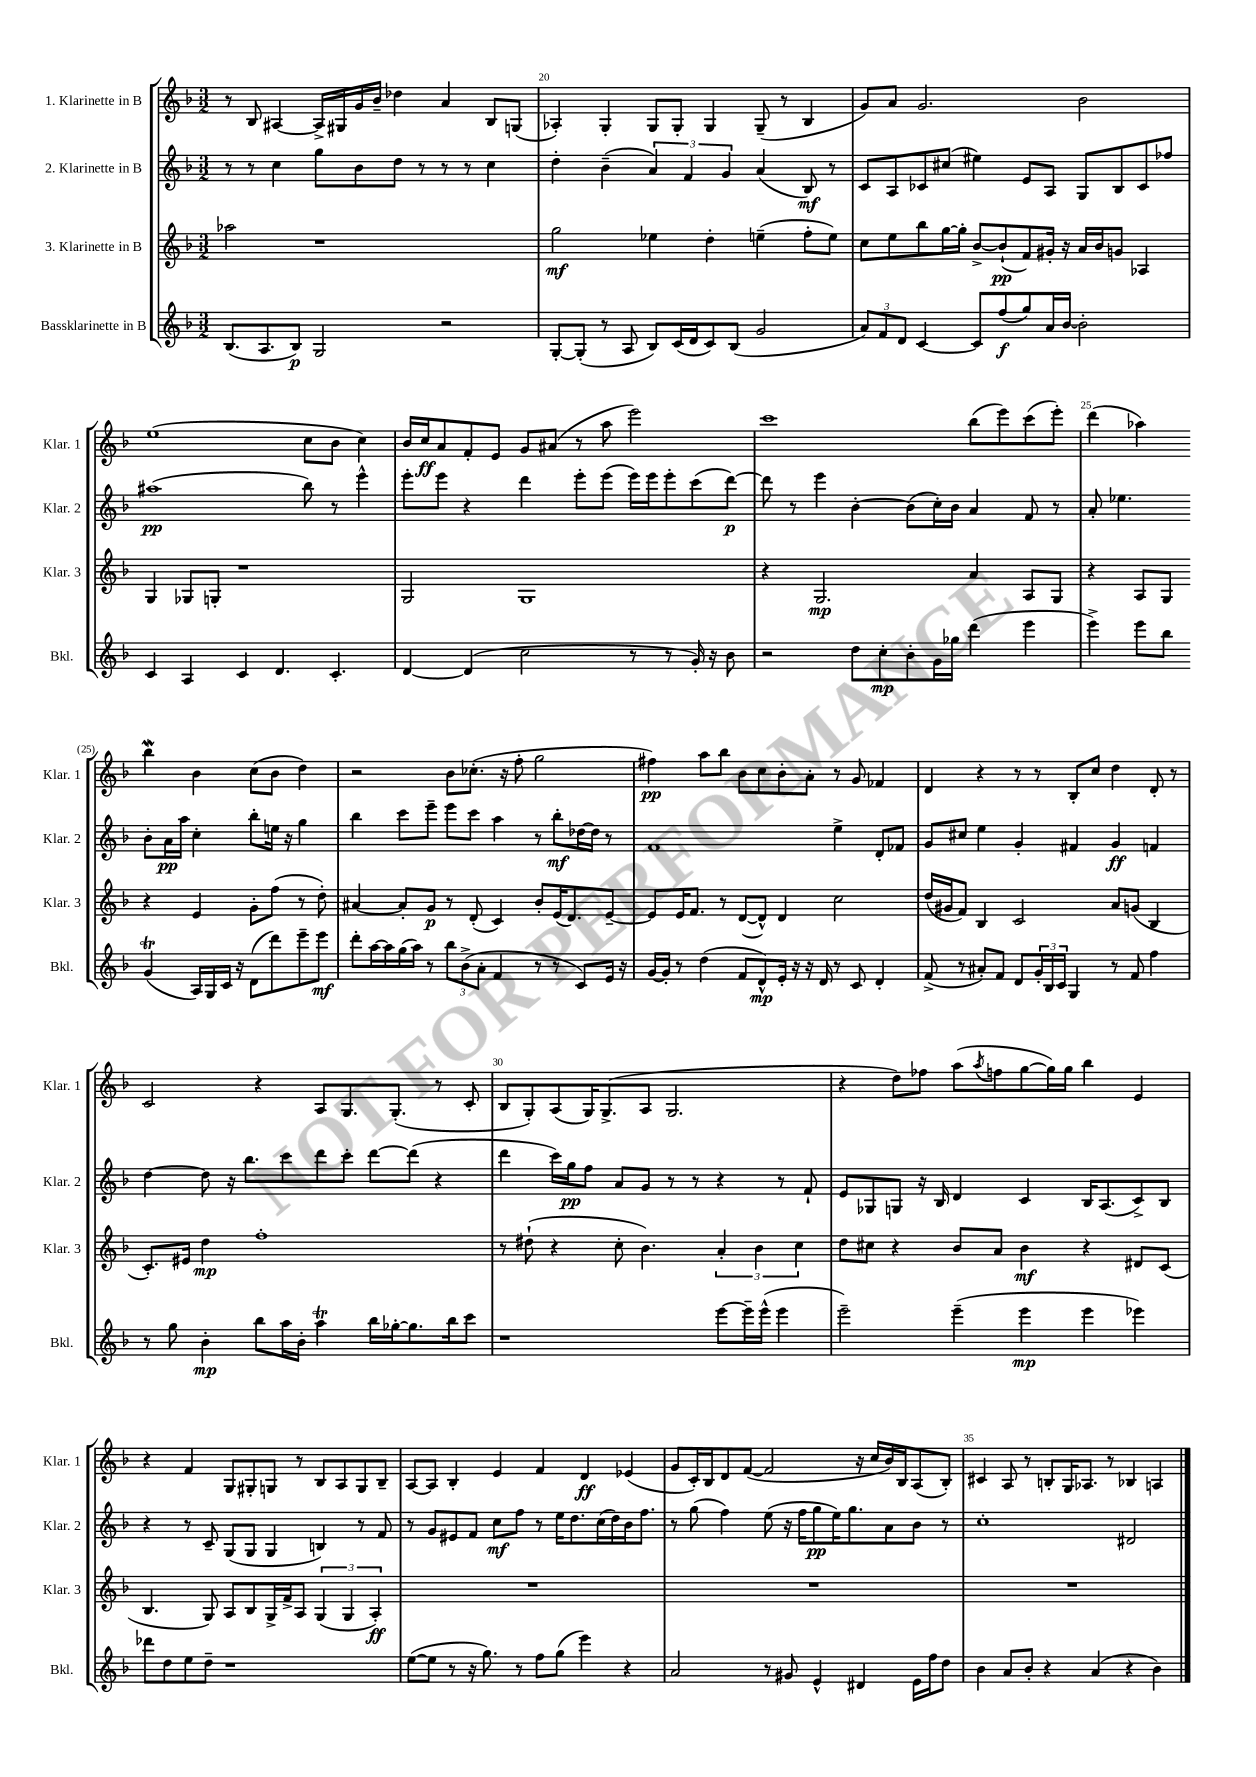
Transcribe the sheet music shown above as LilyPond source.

<<
\new StaffGroup <<
\new Staff = "s0" \with { instrumentName = "1. Klarinette in B" shortInstrumentName = "Klar. 1" } {
    \clef treble \key f \major \numericTimeSignature \time 3/2
    r8 bes8 ais4~ ais16-> gis16 g'16 bes'16-- des''4 a'4 bes8 g8( |
    aes4-.) g4-. g8 g8-. g4 g8--( r8 bes4 |
    g'8) a'8 g'2. bes'2 |
    e''1( c''8 bes'8 c''4) |
    bes'16 c''16\ff a'8 f'8-. e'8 g'8 ais'8( r8 a''8 e'''2) |
    c'''1 bes''8( e'''8) c'''8( e'''8-.) |
    d'''4( aes''4) bes''4\mordent bes'4 c''8( bes'8 d''4) |
    r2 bes'8 ces''8.-.( r16 f''8-. g''2 |
    fis''4\pp) a''8 bes''8 bes'8 c''8 bes'8-. a'8-. r8 g'8 fes'4 |
    d'4 r4 r8 r8 bes8-. c''8 d''4 d'8-. r8 |
    c'2 r4 a8 g8. g8.-.( r8 c'8-. |
    bes8 g8-.) a8( g16) g8.->( a8 g2. |
    r4 d''8) fes''8 a''8( \acciaccatura { a''8 } f''8 g''8~ g''16) g''16 bes''4 e'4 |
    r4 f'4 g8 gis8-. g8 r8 bes8 a8 g8 bes8-- |
    a8~ a8 bes4-. e'4 f'4 d'4\ff ees'4( |
    g'8 c'16-.) bes16 d'8 f'8~( f'2 r16 c''16 bes'16) bes16 a8( bes8-.) |
    cis'4 a8 r8 b8-. g16 aes8. r8 bes4 a4 \bar "|." |
}
\new Staff = "s1" \with { instrumentName = "2. Klarinette in B" shortInstrumentName = "Klar. 2" } {
    \clef treble \key f \major \numericTimeSignature \time 3/2
    r8 r8 c''4 g''8 bes'8 d''8 r8 r8 r8 c''4 |
    d''4-. bes'4--( \tuplet 3/2 { a'4) f'4 g'4 } a'4( bes8\mf) r8 |
    c'8 a8 ces'8 cis''8( eis''4) e'8 a8 g8 bes8 ces'8 fes''8 |
    ais''1\pp( bes''8) r8 e'''4-^ |
    e'''8-. e'''8 r4 d'''4 e'''8-. e'''8( e'''16) e'''16 e'''8-. c'''8( d'''8~\p) |
    d'''8 r8 e'''4 bes'4~-. bes'8( c''16-.) bes'16 a'4 f'8 r8 |
    a'8-. ees''4. bes'8-. a'16\pp a''16 c''4-. bes''8-. e''16 r16 g''4 |
    bes''4 c'''8 e'''8-- e'''8 c'''8 a''4 r8 bes''8-.\mf des''16~ des''16 r8 |
    f'1 e''4-> d'8-. fes'8 |
    g'8 cis''8 e''4 g'4-. fis'4 g'4\ff f'4 |
    d''4~ d''8 r16 bes''8. c'''8 d'''8 c'''8-. d'''8~ d'''8( r4 |
    d'''4 c'''16) g''16\pp f''8 a'8 g'8 r8 r8 r4 r8 f'8-! |
    e'8 ges8 g8 r16 bes16 d'4 c'4 bes16 a8.( c'8->) bes8 |
    r4 r8 c'8-- g8( g8 g4 b4) r8 f'8 |
    r8 g'8 eis'8 f'8 c''8\mf f''8 r8 e''16 d''8. c''16( d''16) bes'16 f''8. |
    r8 g''8( f''4) e''8( r16 f''16 g''8\pp e''16) g''8. a'8 bes'8 r8 |
    c''1-. dis'2 \bar "|." |
}
\new Staff = "s2" \with { instrumentName = "3. Klarinette in B" shortInstrumentName = "Klar. 3" } {
    \clef treble \key f \major \numericTimeSignature \time 3/2
    aes''2 r1 |
    g''2\mf ees''4 d''4-. e''4--( f''8-. e''8) |
    c''8 e''8 bes''8 g''16~ g''16-. bes'8~-> bes'8-!\pp( f'8) gis'16-. r16 a'16 bes'16 g'8 aes4 |
    g4 ges8 g8-. r1 |
    g2 g1 |
    r4 g2.\mp a'4 a8 g8 |
    r4 a8 g8 r4 e'4 g'8-. f''8( r8 d''8-.) |
    ais'4~ ais'8-. g'8\p r8 d'8-.( c'4) bes'8-. e'16( d'8.) e'8~-- |
    e'8 e'16 f'8. r8 d'8~( d'8-^) d'4 c''2 |
    d''16( gis'16 f'8) bes4 c'2 a'8 g'8( bes4 |
    c'8.-.) eis'16 d''4\mp f''1-. |
    r8 dis''8-!( r4 c''8-. bes'4.) \tuplet 3/2 { a'4-. bes'4 c''4 } |
    d''8 cis''8 r4 bes'8 a'8 bes'4\mf r4 dis'8 c'8( |
    bes4. g8) a8 bes8 g16-> f'16-> a8 \tuplet 3/2 { g4( g4 a4-.\ff) } |
    R1. |
    R1. |
    R1. \bar "|." |
}
\new Staff = "s3" \with { instrumentName = "Bassklarinette in B" shortInstrumentName = "Bkl." } {
    \clef treble \key f \major \numericTimeSignature \time 3/2
    bes8.( a8. bes8\p) g2 r2 |
    g8~-. g8-.( r8 a8 bes8) c'16( d'16 c'8) bes8( g'2 |
    \tuplet 3/2 { a'8) f'8 d'8 } c'4~ c'8 f''8\f( g''8) a'16 bes'16~ bes'2-. |
    c'4 a4 c'4 d'4. c'4.-. |
    d'4~ d'4( c''2 r8 r8 g'16-.) r16 bes'8 |
    r2 d''8 c''8-.\mp bes'8-. g'16 ges''16 d'''4( e'''4 |
    e'''4->) e'''8 bes''8 g'4\trill( a16) g16 c'16 r16 d'8( d'''8) e'''8-- e'''8\mf |
    d'''8-. a''16~ a''16 g''16( a''16) r8 \tuplet 3/2 { bes''8 bes'8->( a'8-. } f'4 r8 r8 c'8) e'16 r16 |
    g'16~ g'16-. r8 d''4( f'8 d'8-^\mp) e'16-. r16 r16 d'16 r8 c'8 d'4-. |
    f'8->( r8 ais'8-.) f'8 d'8 \tuplet 3/2 { g'16-. bes16 c'16 } g4 r8 f'8 f''4 |
    r8 g''8 bes'4-.\mp bes''8 a''16 bes'16-. a''4\trill bes''16 ges''16~-. ges''8. bes''16 c'''8 |
    r1 e'''8~ e'''16-- e'''16-^( e'''4 |
    e'''2--) e'''4--( e'''4\mp e'''4 ees'''4) |
    des'''8 d''8 e''8 d''8-- r1 |
    e''8~( e''8 r8 r16 g''8.) r8 f''8 g''8( e'''4) r4 |
    a'2 r8 gis'8 e'4-^ dis'4 e'16 f''16 d''8 |
    bes'4 a'8 bes'8-. r4 a'4( r4 bes'4) \bar "|." |
}
>>
>>
\layout { \context { \Score currentBarNumber = #19 \override BarNumber.break-visibility = ##(#f #t #t) barNumberVisibility = #(every-nth-bar-number-visible 5) } }
